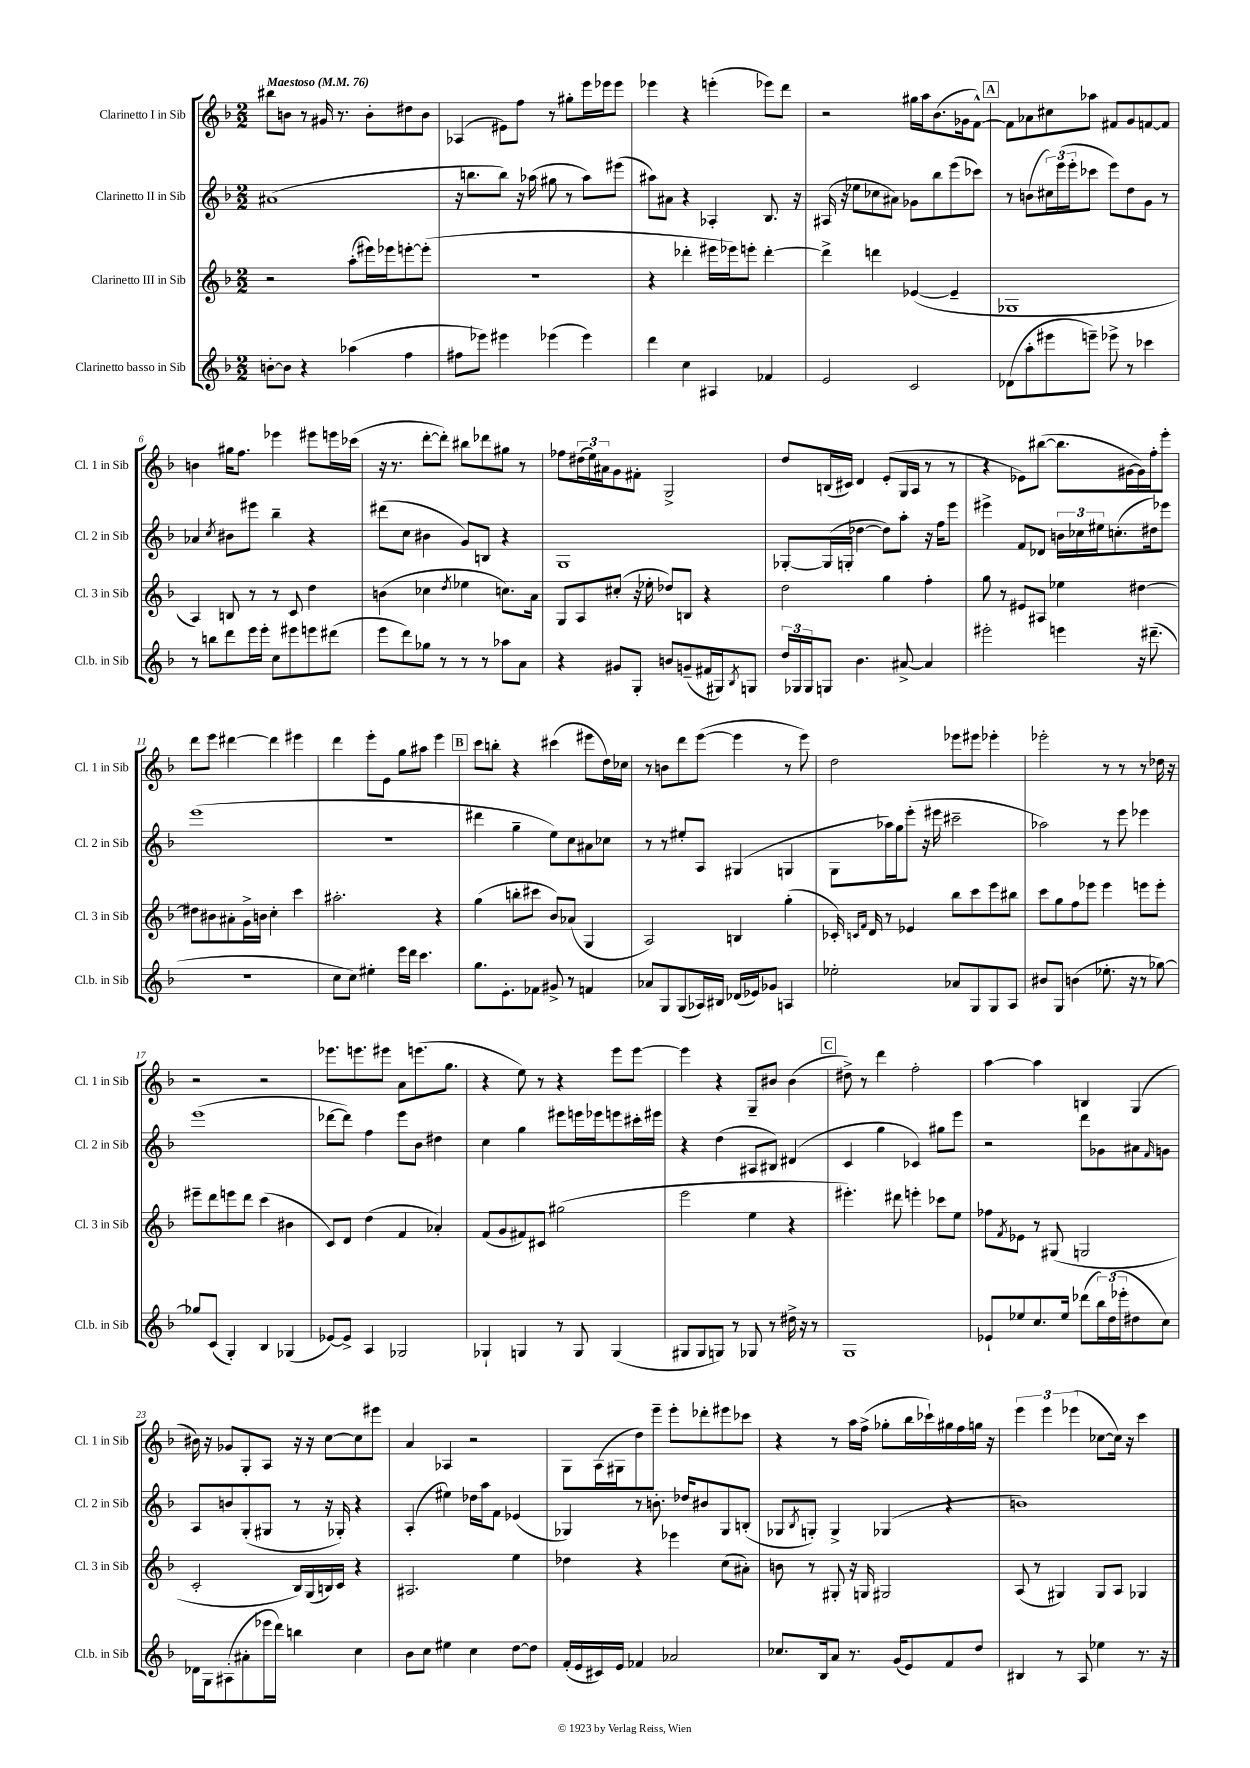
<<
\new StaffGroup <<
\new Staff = "s0" \with { instrumentName = "Clarinetto I in Sib" shortInstrumentName = "Cl. 1 in Sib" } {
    \clef treble \key f \major \numericTimeSignature \time 2/2 \tempo "Maestoso" 4 = 76
    bis''8 b'8 r8 gis'16 r8. b'8-. dis''8 b'8 |
    aes4( eis'8) f''8 r8 gis''8-. e'''16 ees'''16 ees'''8 |
    ees'''4 r4 e'''4-.( ees'''8) d'''8 |
    r2 gis''16 a''16 bes'8.( ges'16 f'8~-^) |
    \mark \markup { \box "A" } f'8 aes'8 cis''8 aes''8 fis'8 g'8 f'8~ f'8 |
    b'4 gis''16 f''8. ees'''4 eis'''8 e'''16 ces'''16( |
    r16 r8. d'''8~-. d'''8-.) bis''8 des'''8 gis''8 r8 |
    fes''8 \tuplet 3/2 { dis''16( e''16) ais'16 } g'8 fis'8-. g2-> |
    d''8 b16( cis'16) d'4 e'8-.( g16 a16 r8 r8 |
    r4 ees'8) bis''8~( bis''8. gis'16~ gis'16) f''16-. e'''8-. |
    d'''8 e'''8 dis'''4~ dis'''4 eis'''4 |
    d'''4 e'''8-. e'8 g''8 ais''8 e'''4 |
    \mark \markup { \box "B" } c'''8 b''8-. r4 cis'''4( eis'''8 d''16) ces''16 |
    r8 b'8 d'''8 e'''8~( e'''4 r8 e'''8) |
    d''2 ees'''8 eis'''8 ees'''4-. |
    ees'''2-. r8 r8 r8 des''16 r16 |
    r2 r2 |
    ees'''8. e'''8. eis'''8 a'8 e'''8.( g''8. |
    r4 e''8) r8 r4 e'''8 e'''8~ |
    e'''4 r4 g8-- bis'8 bis'4( |
    \mark \markup { \box "C" } dis''8->) r8 d'''4 f''2-. |
    a''4~ a''4 b4 g4( |
    bis'16) r16 ges'8 g8-. a8 r16 r16 c''8~ c''8 eis'''8 |
    a'4 aes4 r2 |
    g8 a16( gis16 d''8) e'''8-- e'''8-. des'''8-. eis'''8 ces'''8 |
    r4 r8 a''16 f''16->( ges''8-. bes''16 ces'''16-!) gis''16 f''16 g''16 r16 |
    \tuplet 3/2 { e'''4 e'''4 ees'''4( } ces''8~ ces''16) r16 c'''4 \bar "|." |
}
\new Staff = "s1" \with { instrumentName = "Clarinetto II in Sib" shortInstrumentName = "Cl. 2 in Sib" } {
    \clef treble \key f \major \numericTimeSignature \time 2/2
    ais'1( |
    r16 b''8. b''8) r16 aes''16( gis''8 r8 aes''8) eis'''8( |
    ais''8) ais'8 r4 aes4-. bes8. r16 |
    ais16( r16 ees''8 ces''8 ais'8) ges'8 bes''8 e'''8( ces'''8) |
    \mark \markup { \box "A" } r8 b'8( \tuplet 3/2 { cis''16) e'''16( e'''16-. } ces'''8 e'''8) d''8 g'8 r8 |
    aes'4 \acciaccatura { c''8 } bis'8 eis'''8 bes''4-- r4 |
    dis'''8( c''8 bis'4 g'8) b8 r4 |
    g1 |
    ges8~-. ges16( g16-. des''4~ des''8) a''8-. r16 f''16 e'''8 |
    eis'''4-> f'8 des'8 \tuplet 3/2 { b'16 ces''16 eis''16 } c''8.-.( dis''16) ees'''8 |
    e'''1( |
    r1 |
    \mark \markup { \box "B" } dis'''4 g''4-- e''8) c''8 ais'8 ces''8 |
    r8 r8 eis''8-. a8 gis4( g4 |
    g8 aes''16) g''16 e'''8-.( r16 eis'''16 cis'''2-- |
    aes''2) r8 e'''8 ees'''4 |
    e'''1( |
    des'''8~ des'''8) f''4 e'''8 bes'8 dis''4 |
    c''4 g''4 eis'''8 e'''16 ees'''16 e'''8 cis'''16-. eis'''16 |
    r4 d''4( ais8 bis8) dis'4( |
    \mark \markup { \box "C" } c'4 g''4 ces'4) gis''8 e'''8 |
    r2 d'''8 ges'8 ais'8 \grace { f'16 } g'8 |
    a8 b'8 g8-.( gis8 r8 r16 ges16-.) r4 |
    a4-.( eis''4) des''16 a''16 f'8 ees'4( |
    ges4) r8 b'8.-. des''16 bis'8 ges8 b8-.( |
    ges8 \acciaccatura { bes8 } g8-.) g4-> ges4( r4 |
    b'1) \bar "|." |
}
\new Staff = "s2" \with { instrumentName = "Clarinetto III in Sib" shortInstrumentName = "Cl. 3 in Sib" } {
    \clef treble \key f \major \numericTimeSignature \time 2/2
    r2 a''8-.( eis'''16) ees'''16 e'''8~-. e'''8-.( |
    R1 |
    r4 des'''4-. eis'''16 ees'''16) e'''8-. des'''4~-. |
    des'''4-> d'''4 ees'4~( ees'4-- |
    \mark \markup { \box "A" } ges1 |
    a4) b8 r8 r8 c'8 d''4 |
    b'4( ces''4 \acciaccatura { d''8 } ees''4 c''8.) a'16 |
    g8 a8 cis''8-.( r16 ees''16-. des''8) b8 r4 |
    d''2 g''4 f''4-. |
    g''8 r8 eis'8 ais8 ees''4 dis''4~ |
    dis''8 bis'8 ais'8-. g'16-> b'16 c''4-. c'''4 |
    ais''2.-. r4 |
    \mark \markup { \box "B" } g''4( b''8-. cis'''8 bes'8) aes'8( g4 |
    a2) b4 g''4-.( |
    ces'16-.) \grace { c'16 f'16 } d'16 r8 ees'4 bes''8 c'''8 e'''8 bis''8 |
    c'''8 g''8 f''8 ees'''8 ees'''4 e'''8 e'''8-. |
    eis'''8-- d'''8 e'''8 d'''8 c'''4( bis'4 |
    c'8) d'8 d''4( f'4 aes'4-.) |
    f'8( g'8 fis'8) cis'8 gis''2( |
    e'''2 e''4 r4 |
    \mark \markup { \box "C" } eis'''4.-.) dis'''8 e'''4-. ces'''8 e''8 |
    fes''8 \acciaccatura { f'8 } ees'8 r8 gis8( g2 |
    c'2-. bes16) g16( b16) c'16 r4 |
    ais2. e''4 |
    des''4 r4 ees'''4 c''8( ais'8-.) |
    b'8 r8 gis8-. r16 g16 gis2 |
    a8( r8 gis4) gis8 a8 ges4 \bar "|." |
}
\new Staff = "s3" \with { instrumentName = "Clarinetto basso in Sib" shortInstrumentName = "Cl.b. in Sib" } {
    \clef treble \key f \major \numericTimeSignature \time 2/2
    b'8~-. b'8 r4 aes''4( f''4 |
    fis''8 ees'''8) eis'''4 ees'''4( ees'''4) |
    d'''4 c''4 ais4 fes'4 |
    e'2 c'2 |
    \mark \markup { \box "A" } des'8( a''8-. eis'''8 e'''8--) ees'''8-> r8 ces'''4 |
    r8 b''8 d'''8 e'''16 e'''16-. c''8 eis'''8 e'''8 dis'''8( |
    e'''8 d'''8) ges''8 r8 r8 r8 aes''8 a'8 |
    r4 gis'8 g8-. b'8 g'8--( fis'16 gis16) \acciaccatura { bes8 } g8 |
    \tuplet 3/2 { d''16 ges16 ges16 } g8 bes'4. ais'8~-> ais'4 |
    eis'''2-. e'''4 r16 dis'''8.--( |
    r1 |
    c''8 c''8) eis''4-. e'''16 d'''16 c'''4. |
    \mark \markup { \box "B" } g''8. e'8.-. fes'8 gis'8-> r8 f'4 |
    aes'8 g8 g8( aes16) bis16 des'16( ees'16) ges'8 a4 |
    ees''2-. aes'8 g8 g8 a8 |
    bis'8 g8 b'4( ees''8.-. r16 r8 ges''8~) |
    ges''8 c'8( g4-.) bes4 ges4( |
    ees'8~) ees'8-> a4 ges2 |
    ges4-! g4 r8 g8 g4( |
    gis8 gis8 g8) r8 ges8 r8 dis''16-> r16 r8 |
    \mark \markup { \box "C" } g1 |
    ees'8-! ees''8 c''8. ees''16 des'''8( \tuplet 3/2 { bes''16) d''16( ees'''16-. } dis''8 c''8) |
    des'16 g16 ais8-.( ais'8-. ees'''16 d'''16) b''4 c''4 |
    bes'8 c''8 eis''4 c''4 d''8~ d''8 |
    f'16-.( e'16 cis'16) e'16 fes'4 aes'2 |
    ces''8. bes16 a'8 r8. g'16( e'8) f'8 d''8 |
    bis4 r8 a8 ees''4 r8. r16 \bar "|." |
}
>>
>>
